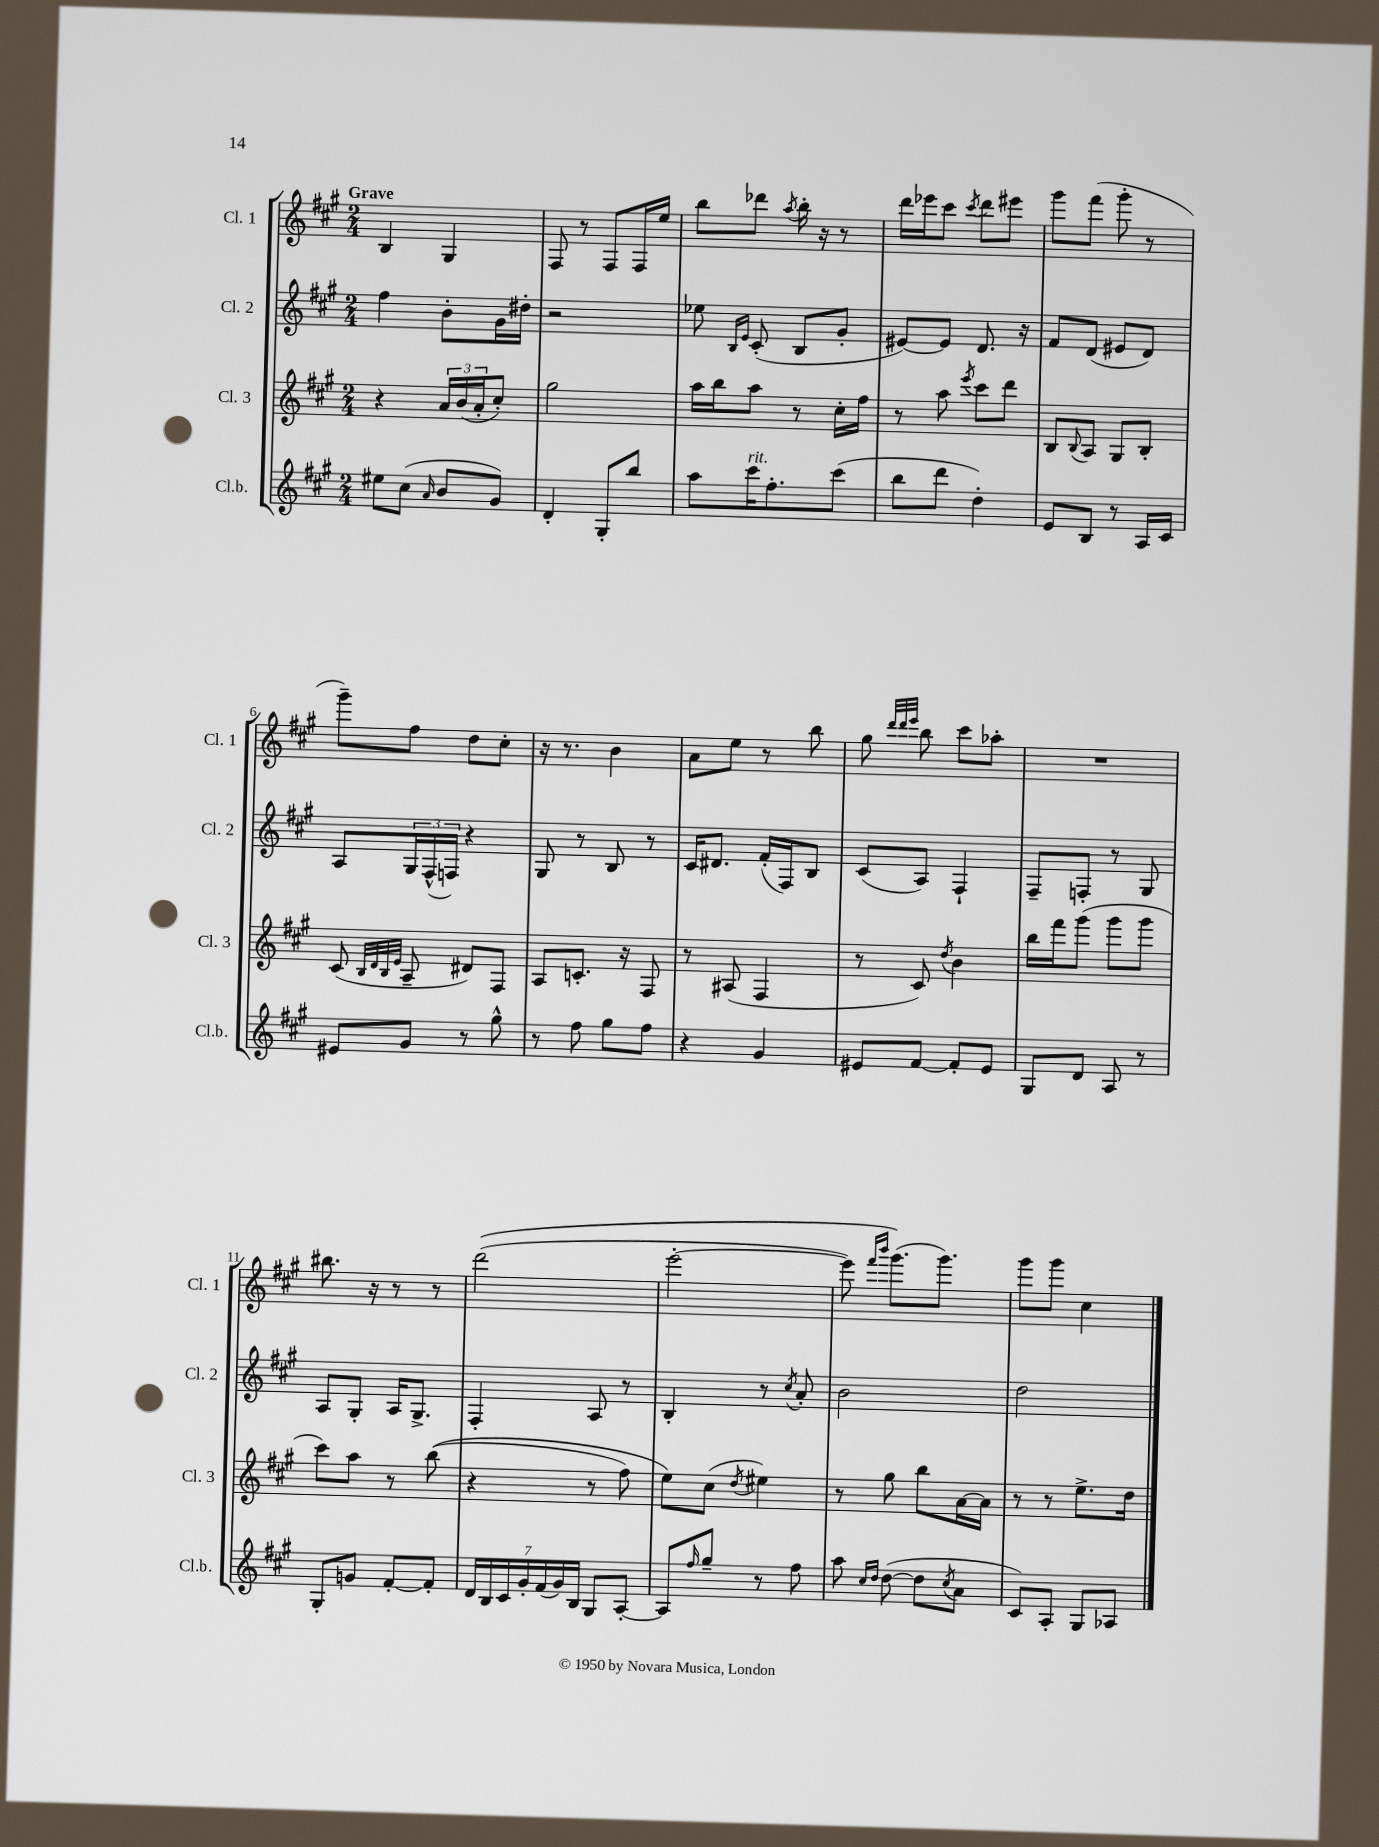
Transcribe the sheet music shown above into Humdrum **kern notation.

**kern	**kern	**kern	**kern
*part4	*part3	*part2	*part1
*staff4	*staff3	*staff2	*staff1
*I"Cl.b.	*I"Cl. 3	*I"Cl. 2	*I"Cl. 1
*I'Cl.b.	*I'Cl. 3	*I'Cl. 2	*I'Cl. 1
*clefG2	*clefG2	*clefG2	*clefG2
*k[f#c#g#]	*k[f#c#g#]	*k[f#c#g#]	*k[f#c#g#]
*M2/4	*M2/4	*M2/4	*M2/4
=1	=1	=1	=1
!	!	!	!LO:TX:a:B:t=Grave
8ee#X\L	4r	4ff#\	4B/
(8cc#\J	.	.	.
16qqa/	.	.	.
8b/L	24a/LL	8b'\L	4G#/
.	(24b/	.	.
.	24a'/J	.	.
8g#/J)	8cc#'/J)	16g#\L	.
.	.	16dd#X'\JJ	.
=2	=2	=2	=2
4d'/	2gg#\	2r	8F#/
.	.	.	8r
8G#'/L	.	.	8F#/L
8bb/J	.	.	16F#/L
.	.	.	16ee/JJ
=3	=3	=3	=3
8aa\L	16aa\LL	8ee-X\	8bb\L
.	16bb\J	.	.
.	.	16qqB/LL	.
.	.	16qqe/JJ	.
!LO:TX:a:i:t=rit.	!	!	!
16ccc#\K	8aa\J	(8c#'/	8ddd-X\J
8.ff#'\	.	.	.
.	.	.	8qaa/
.	8r	8B/L	16bb'\
.	.	.	16r
(8ccc#\J	16cc#'\LL	8g#'/J	8r
.	16ff#\JJ	.	.
=4	=4	=4	=4
8bb\L	8r	[8e#X/L)	16ddd\LL
.	.	.	16eee-X\J
8ddd\J	8aa\	8e#/J]	8ccc#\J
.	8qeee/	.	8qccc#/
4dd'\)	8ccc#\L	8.d/	8ddd\L
.	8ddd\J	.	8eee#X\J
.	.	16r	.
=5	=5	=5	=5
8e/L	8B/L	8f#/L	8ggg#\L
.	8qqB/	.	.
8B/J	8A/J	(8d/J	(8fff#\J
8r	8G#/L	8e#X/L	8ggg#'\
16A/LL	8B'/J	8d/J)	8r
16c#/JJ	.	.	.
!!LO:LB:g=z
=6	=6	=6	=6
8e#X/L	(8c#/	8A/L	8ggg#~\L)
.	32qqB/LLL	.	.
.	32qqd/	.	.
.	32qqB/	.	.
.	32qqe/JJJ	.	.
8g#/J	8A~/	24G#/L	8ff#\J
.	.	(24F#^^/	.
.	.	24Fn/JJ)	.
8r	8d#X/L)	4r	8dd\L
8gg#^^\	8F#/J	.	8cc#'\J
=7	=7	=7	=7
8r	8A/L	8G#/	16r
.	.	.	8.r
8ff#\	8.cn'/J	8r	.
8gg#\L	.	8B/	4b\
.	16r	.	.
8ff#\J	8F#/	8r	.
=8	=8	=8	=8
4r	8r	16c#/KL	8a\L
.	.	8.d#X/J	.
.	(8A#X/	.	8ee\J
4g#/	4F#/	(16f#'/LL	8r
.	.	16F#/J)	.
.	.	8B/J	8bb\
=9	=9	=9	=9
8e#X/L	8r	(8c#/L	8gg#\
.	.	.	32qqddd/LLL
.	.	.	32qqddd/
.	.	.	32qqeee/JJJ
[8f#/J	8c#/)	8A/J)	8bb\
.	8qdd/	.	.
8f#'/L]	4b\	4F#`/	8ccc#\L
8e#/J	.	.	8aa-X'\J
=10	=10	=10	=10
8G#/L	16bb\LL	8F#~/L	2r
.	16fff#\J	.	.
8d/J	(8ggg#\J	8Fn'/J	.
8A/	8ggg#\L	8r	.
8r	8ggg#\J	8G#/	.
!!LO:LB:g=z
=11	=11	=11	=11
8G#'/L	8ccc#\L)	8A/L	8.bb#X\
8gn/J	8aa\J	8G#'/J	.
.	.	.	16r
[8f#'/L	8r	16A/KL	8r
.	.	8.G#^/J	.
8f#'/J]	((8bb\	.	8r
=12	=12	=12	=12
28d/LL	4r	4F#'/	((2ddd\
28B/	.	.	.
28c#/	.	.	.
28g#'/	.	.	.
(28f#/	.	.	.
28g#/)	.	.	.
28B/JJ	.	.	.
8G#/L	8r	8A/	.
[8A'/J	8ff#\)	8r	.
=13	=13	=13	=13
8A/L]	8ee\L)	4B'/	[2eee'\
16qqff#/	.	.	.
8gg#~/J	(8cc#\J	.	.
.	8qdd/	.	.
8r	4ee#X\)	8r	.
.	.	8qcc#/	.
8ff#\	.	8a'/	.
=14	=14	=14	=14
8aa\	8r	2b\	8eee\])
16qqcc#/LL	.	.	16qqfff#/LL
16qqdd/JJ	.	.	16qqbbb/JJ
([8dd\	8gg#\	.	(8.ggg#\L)
8dd\L]	8bb\L	.	.
.	.	.	8.ggg#\J)
8qcc#/	.	.	.
8a\J	[16a\L	.	.
.	16a\JJ]	.	.
=15	=15	=15	=15
8c#/L)	8r	2dd\	8ggg#\L
8A'/J	8r	.	8ggg#\J
8G#/L	8.ee^\L	.	4cc#\
8A-X/J	.	.	.
.	16dd\Jk	.	.
==	==	==	==
*-	*-	*-	*-
